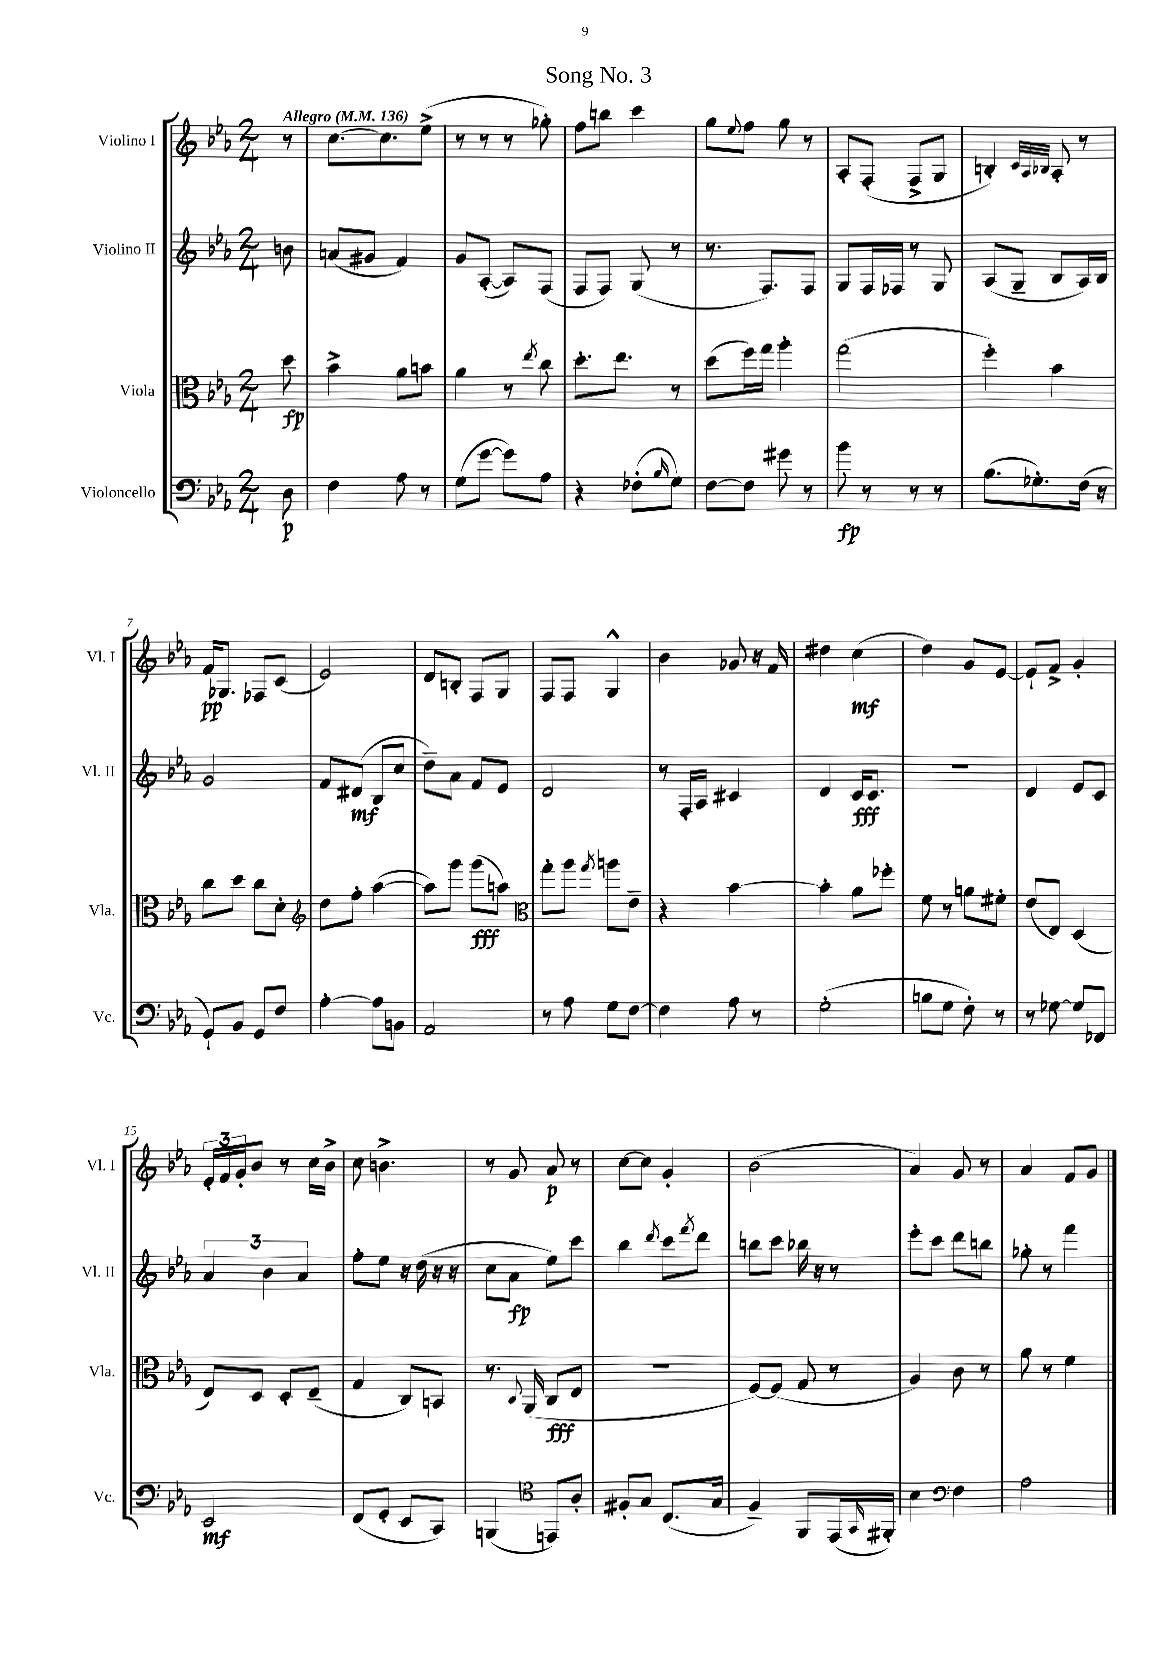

**kern	**dynam	**kern	**dynam	**kern	**dynam	**kern	**dynam
*part4	*part4	*part3	*part3	*part2	*part2	*part1	*part1
*staff4	*staff4	*staff3	*staff3	*staff2	*staff2	*staff1	*staff1
*I"Violoncello	*	*I"Viola	*	*I"Violino II	*	*I"Violino I	*
*I'Vc.	*	*I'Vla.	*	*I'Vl. II	*	*I'Vl. I	*
*clefF4	*	*clefC3	*	*clefG2	*	*clefG2	*
*k[b-e-a-]	*	*k[b-e-a-]	*	*k[b-e-a-]	*	*k[b-e-a-]	*
*M2/4	*	*M2/4	*	*M2/4	*	*M2/4	*
*MM136	*	*MM136	*	*MM136	*	*MM136	*
=	=	=	=	=	=	=	=
!	!	!	!	!	!	!LO:TX:a:B:t=Allegro	!
8D\	p	8dd\	fp	8bn\	.	8r	.
=1	=1	=1	=1	=1	=1	=1	=1
4F\	.	4b-^\	.	(8an/L	.	[8.cc\L	.
.	.	.	.	8g#X/J	.	.	.
.	.	.	.	.	.	8.cc\]	.
8A-\	.	8a-\L	.	4f/)	.	.	.
8r	.	8bn\J	.	.	.	(8ee-^\J	.
=2	=2	=2	=2	=2	=2	=2	=2
(8G\L	.	4a-\	.	8g/L	.	8r	.
[8g\J	.	.	.	([8A-'/J	.	8r	.
8g\L])	.	8r	.	8A-/L])	.	8r	.
.	.	8qee-/	.	.	.	.	.
8A-\J	.	8cc\	.	(8F/J	.	8gg-X'\)	.
=3	=3	=3	=3	=3	=3	=3	=3
4r	.	8.dd'\L	.	8F/L	.	8ff\L	.
.	.	.	.	8F/J)	.	8bbn\J	.
.	.	8.ee-\J	.	.	.	.	.
(8F-X'\L	.	.	.	(8G/	.	4ccc\	.
16qqB-/	.	.	.	.	.	.	.
8G\J)	.	8r	.	8r	.	.	.
=4	=4	=4	=4	=4	=4	=4	=4
[8F\L	.	(8dd\L	.	8.r	.	8gg\L	.
.	.	.	.	.	.	8qqee-/	.
8F\J]	.	16ff\L)	.	.	.	8ff\J	.
.	.	16gg\JJ	.	8.F/L)	.	.	.
8g#X\	.	4aa-'\	.	.	.	8gg\	.
8r	.	.	.	8F/J	.	8r	.
=5	=5	=5	=5	=5	=5	=5	=5
8b-\	fp	(2gg\	.	8G/L	.	8A-'/L	.
8r	.	.	.	16F/L	.	(8F'/J	.
.	.	.	.	16F-X/JJ	.	.	.
8r	.	.	.	8r	.	8F^/L	.
8r	.	.	.	8G/	.	8G/J	.
=6	=6	=6	=6	=6	=6	=6	=6
(8.B-\L	.	4ff'\)	.	(8A-/L	.	4Bn'/)	.
.	.	.	.	8G~/J	.	.	.
8.G-X'\)	.	.	.	.	.	.	.
.	.	.	.	.	.	32qqc/LLL	.
.	.	.	.	.	.	32qqA-/	.
.	.	.	.	.	.	32qqB-X/JJJ	.
.	.	4b-\	.	8B-/L	.	8A-'/	.
(16F\Jk	.	.	.	16A-/L)	.	8r	.
16r	.	.	.	16B-/JJ	.	.	.
!!LO:LB:g=z
=7	=7	=7	=7	=7	=7	=7	=7
8GG`/L)	.	8cc\L	.	2g/	.	16f/KL	pp
.	.	.	.	.	.	8.G-X/J	.
8BB-/J	.	8dd\J	.	.	.	.	.
8GG/L	.	8cc\L	.	.	.	8F-X/L	.
8F/J	.	8d'\J	.	.	.	(8c/J	.
=8	=8	=8	=8	=8	=8	=8	=8
*	*	*clefG2	*	*	*	*	*
[4A-'\	.	8dd\L	.	8f/L	.	2e-/)	.
.	.	8ff'\J	.	(8d#X/J	mf	.	.
8A-\L]	.	([4aa-\	.	8B-/L	.	.	.
8BBn\J	.	.	.	8cc/J	.	.	.
=9	=9	=9	=9	=9	=9	=9	=9
2AA-/	.	8aa-\L])	.	8dd~\L)	.	8d/L	.
.	.	8ggg\J	.	8a-\J	.	8Bn'/J	.
.	.	(8ggg\L	fff	8f/L	.	8F/L	.
.	.	8aan\J)	.	8e-/J	.	8G/J	.
=10	=10	=10	=10	=10	=10	=10	=10
*	*	*clefC3	*	*	*	*	*
8r	.	8gg'\L	.	2d/	.	8F/L	.
8A-\	.	8aa-\J	.	.	.	8F/J	.
.	.	8qgg/	.	.	.	.	.
8G\L	.	8aan\L	.	.	.	4G^^/	.
[8F\J	.	8e-~\J	.	.	.	.	.
=11	=11	=11	=11	=11	=11	=11	=11
4F\]	.	4r	.	8r	.	4b-\	.
.	.	.	.	16F'/LL	.	.	.
.	.	.	.	16A-/JJ	.	.	.
8A-\	.	[4b-\	.	4c#X/	.	8g-X/	.
8r	.	.	.	.	.	16r	.
.	.	.	.	.	.	16f/	.
=12	=12	=12	=12	=12	=12	=12	=12
(2G'\	.	4b-'\]	.	4d/	.	4dd#X\	.
.	.	8a-\L	.	16c/KL	fff	(4cc\	mf
.	.	.	.	8.c/J	.	.	.
.	.	8ff-X'\J	.	.	.	.	.
=13	=13	=13	=13	=13	=13	=13	=13
8Bn\L	.	8f\	.	2r	.	4dd\)	.
8G\J	.	8r	.	.	.	.	.
8F'\)	.	8an\L	.	.	.	8g/L	.
8r	.	8f#X'\J	.	.	.	[8e-/J	.
=14	=14	=14	=14	=14	=14	=14	=14
8r	.	(8e-/L	.	4d/	.	8e-`/L]	.
[8G-X\	.	8E-/J)	.	.	.	8f^/J	.
8G-/L]	.	(4D/	.	8e-/L	.	4g'/	.
8FF-X/J	.	.	.	8c/J	.	.	.
!!LO:LB:g=z
=15	=15	=15	=15	=15	=15	=15	=15
2EE-/	mf	8E-/L)	.	6a-/	.	24e-'/LL	.
.	.	.	.	.	.	24f/	.
.	.	.	.	.	.	24g'/J	.
.	.	8D/J	.	.	.	8b-/J	.
.	.	.	.	6b-\	.	.	.
.	.	8D'/L	.	.	.	8r	.
.	.	.	.	6a-/	.	.	.
.	.	(8E-~/J	.	.	.	16cc\LL	.
.	.	.	.	.	.	16b-^\JJ	.
=16	=16	=16	=16	=16	=16	=16	=16
(8FF/L	.	4G/	.	8ff'\L	.	8cc\	.
8GG'/J	.	.	.	8ee-\J	.	4.bn^\	.
8EE-/L	.	8C/L)	.	16r	.	.	.
.	.	.	.	(16dd\	.	.	.
8CC/J)	.	8BBn/J	.	16r	.	.	.
.	.	.	.	16r	.	.	.
=17	=17	=17	=17	=17	=17	=17	=17
(4BBBn/	.	8.r	.	8cc\L	.	8r	.
.	.	.	.	8a-\J	fp	8g/	.
.	.	8qqC/	.	.	.	.	.
.	.	(16AA-/	.	.	.	.	.
*clefC4	*	*	*	*	*	*	*
8EEn/L)	.	8C/L	fff	8ee-\L)	.	8a-/	p
8A-'/J	.	8E-/J	.	8ccc\J	.	8r	.
=18	=18	=18	=18	=18	=18	=18	=18
8F#X'/L	.	2r	.	4bb-\	.	[8cc\L	.
8G/J	.	.	.	.	.	8cc\J]	.
.	.	.	.	8qddd/	.	.	.
(8.C/L	.	.	.	8ccc\L	.	4g'/	.
.	.	.	.	8qfff/	.	.	.
.	.	.	.	8ddd\J	.	.	.
16G/Jk	.	.	.	.	.	.	.
=19	=19	=19	=19	=19	=19	=19	=19
4F~/)	.	[8F/L)	.	8bbn\L	.	(2b-\	.
.	.	(8F/J]	.	8ccc\J	.	.	.
8FF/L	.	8G/	.	16bb-X\	.	.	.
.	.	.	.	16r	.	.	.
(16EE-/L	.	8r	.	8r	.	.	.
16qqGG/	.	.	.	.	.	.	.
16FF#X'/JJ)	.	.	.	.	.	.	.
=20	=20	=20	=20	=20	=20	=20	=20
4B-\	.	4A-/)	.	8eee-'\L	.	4a-/)	.
.	.	.	.	8ccc\J	.	.	.
*clefF4	*	*	*	*	*	*	*
4F\	.	8c\	.	8ddd\L	.	8g/	.
.	.	8r	.	8bbn\J	.	8r	.
=21	=21	=21	=21	=21	=21	=21	=21
2A-\	.	8a-\	.	8gg-X'\	.	4a-/	.
.	.	8r	.	8r	.	.	.
.	.	4f\	.	4fff\	.	8f/L	.
.	.	.	.	.	.	8g/J	.
==	==	==	==	==	==	==	==
*-	*-	*-	*-	*-	*-	*-	*-
